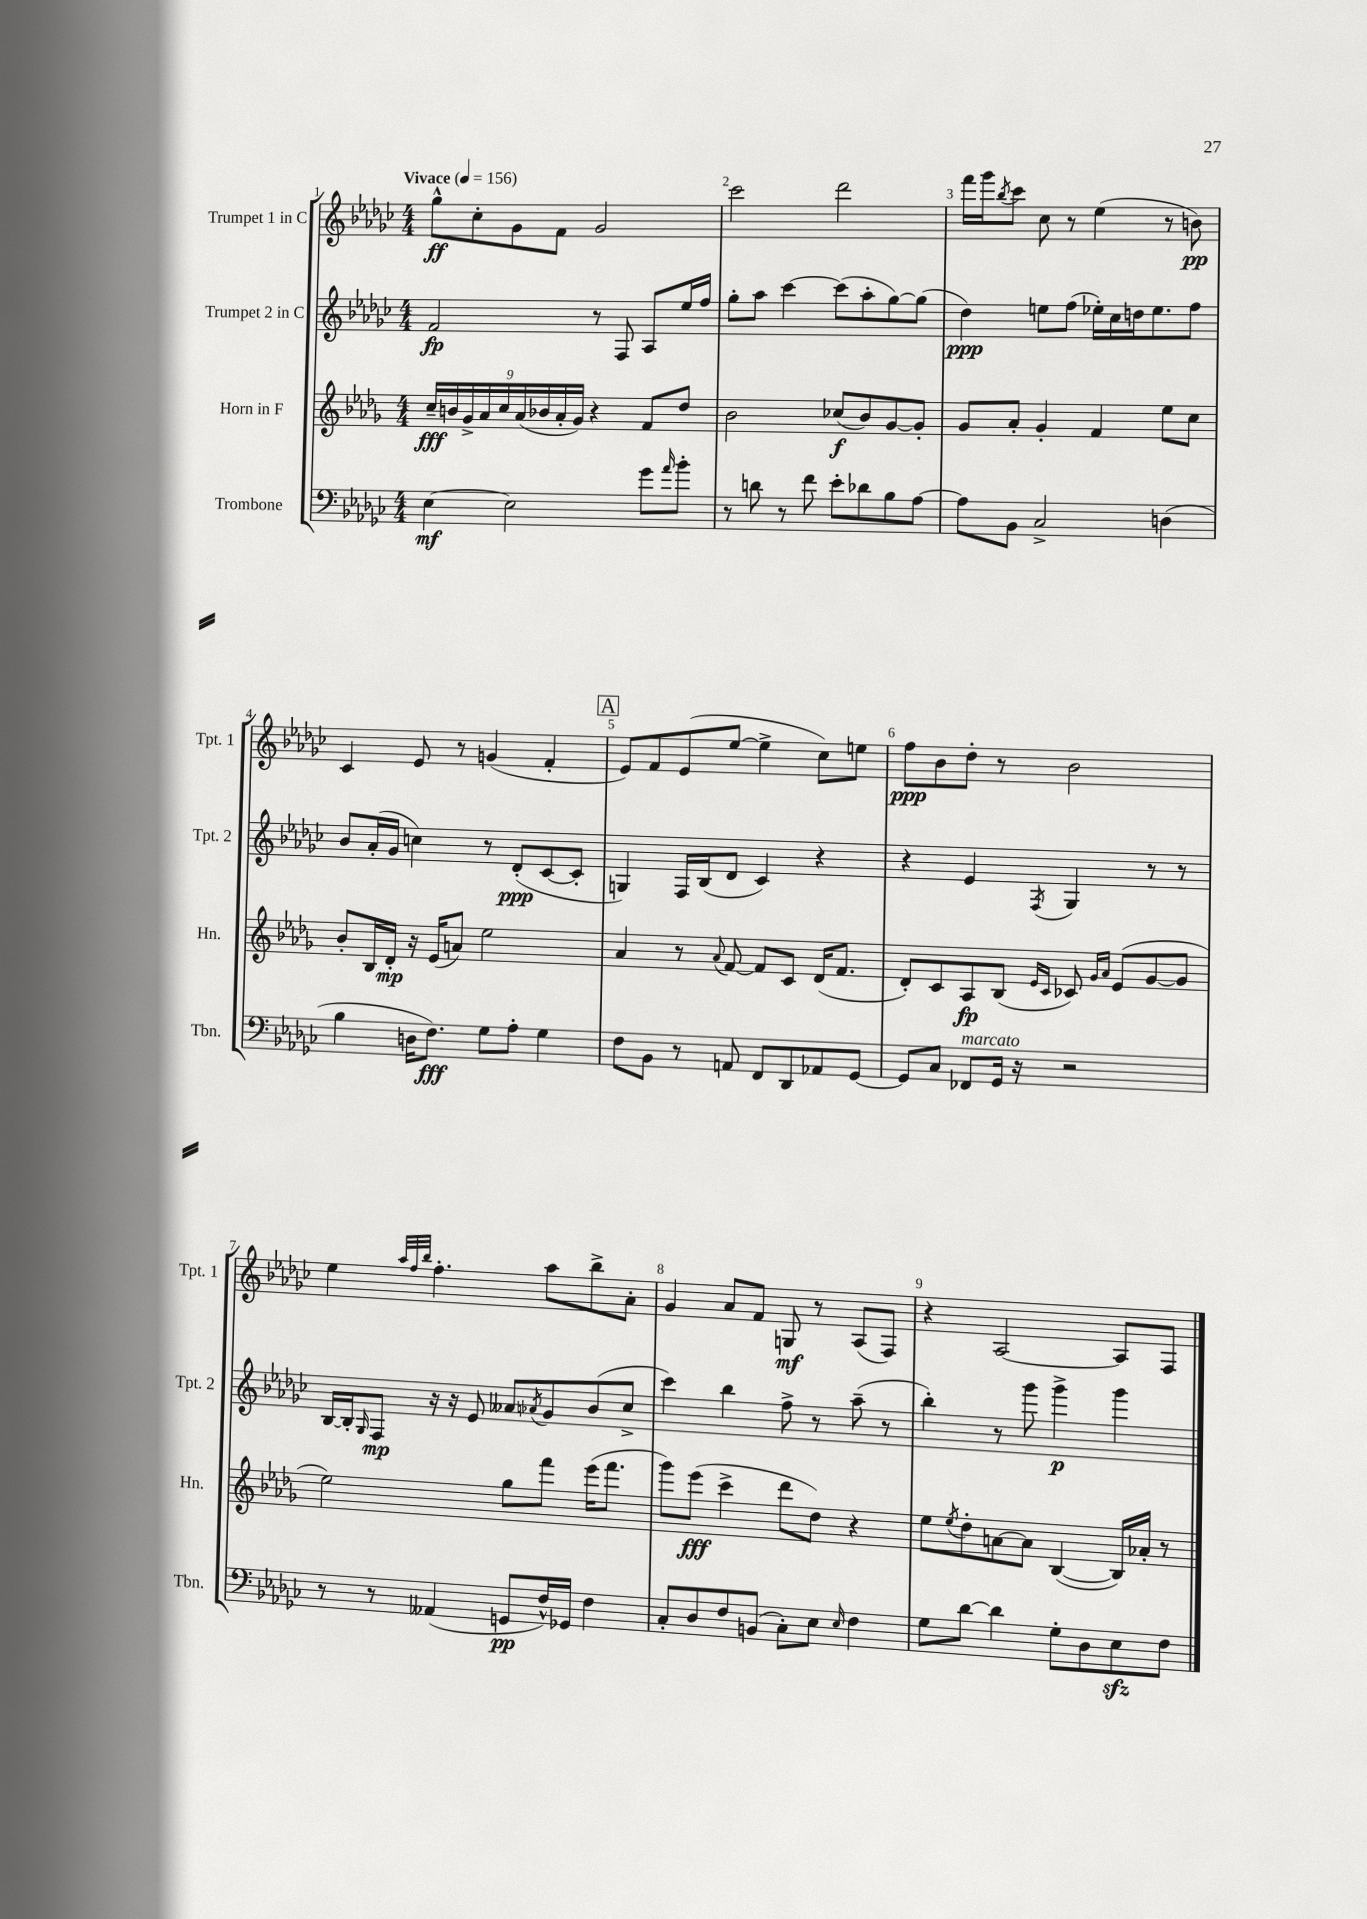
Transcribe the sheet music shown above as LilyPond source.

<<
\new StaffGroup <<
\new Staff = "s0" \with { instrumentName = "Trumpet 1 in C" shortInstrumentName = "Tpt. 1" } {
    \clef treble \key ges \major \numericTimeSignature \time 4/4 \tempo "Vivace" 4 = 156
    ges''8-^\ff ces''8-. ges'8 f'8 ges'2 |
    ces'''2 des'''2 |
    f'''16 ges'''16 \acciaccatura { bes''8 } ces'''8 ces''8 r8 ees''4( r8 b'8\pp) |
    ces'4 ees'8 r8 g'4( f'4-. |
    \mark \markup { \box "A" } ees'8) f'8 ees'8( ees''8~ ees''4-> ces''8) e''8 |
    f''8\ppp bes'8 des''8-. r8 bes'2 |
    ees''4 \grace { aes''32 f''32 bes''32 } f''4.-. aes''8 bes''8-> aes'8-. |
    ges'4 aes'8 f'8 g8\mf r8 aes8( f8) |
    r4 aes2~ aes8 f8 \bar "|." |
}
\new Staff = "s1" \with { instrumentName = "Trumpet 2 in C" shortInstrumentName = "Tpt. 2" } {
    \clef treble \key ges \major \numericTimeSignature \time 4/4
    f'2\fp r8 f8 aes8 ees''16 f''16 |
    ges''8-. aes''8 ces'''4~ ces'''8( aes''8-. ges''8~) ges''8( |
    des''4\ppp) e''8 f''8( ees''16-.) ces''16 d''16 ees''8. f''8 |
    bes'8 aes'16-.( ges'16 c''4) r8 des'8-.\ppp( ces'8~ ces'8-. |
    \mark \markup { \box "A" } g4) f16 bes16( des'8 ces'4) r4 |
    r4 ees'4 \acciaccatura { f8 } ges4 r8 r8 |
    bes16~ bes16-. \grace { ges16 } f8\mp r16 r16 ees'8 aeses'8 \acciaccatura { aes'8 } ges'8 bes'8( ces''8-> |
    ces'''4) bes''4 f''8-> r8 aes''8--( r8 |
    bes''4-.) r8 ges'''8 ges'''4->\p ges'''4 \bar "|." |
}
\new Staff = "s2" \with { instrumentName = "Horn in F" shortInstrumentName = "Hn." } {
    \clef treble \key des \major \numericTimeSignature \time 4/4
    \tuplet 9/8 { c''16--\fff b'16 ges'16-> aes'16 c''16 aes'16( bes'16 aes'16-. ges'16) } r4 f'8 des''8 |
    bes'2 ces''8\f( bes'8) ges'8~ ges'8-. |
    ges'8 aes'8-. ges'4-. f'4 ees''8 c''8 |
    bes'8-. bes16 des'16-.\mp r16 ees'16( a'8) ees''2 |
    \mark \markup { \box "A" } aes'4 r8 \appoggiatura { aes'8 } f'8~ f'8 c'8 des'16( f'8. |
    des'8-.) c'8 aes8\fp bes8( \grace { ees'16 c'16 } ces'8) \grace { ges'16 aes'16 } ees'8( ges'8~ ges'8 |
    ees''2) ges''8 f'''8 ees'''16( f'''8. |
    ges'''8) ees'''8\fff( c'''4-> des'''8 des''8) r4 |
    ees''8 \acciaccatura { ees''8 } des''8-. a'8~ a'8 bes4~( bes16) aes'16-. r8 \bar "|." |
}
\new Staff = "s3" \with { instrumentName = "Trombone" shortInstrumentName = "Tbn." } {
    \clef bass \key ges \major \numericTimeSignature \time 4/4
    ees4~\mf ees2 ges'8 \grace { aes'16 } bes'8-. |
    r8 d'8 r8 f'8 ees'8-. des'8 bes8 aes8~ |
    aes8 bes,8 ces2-> d4( |
    bes4 d16 f8.\fff) ges8 aes8-. ges4 |
    \mark \markup { \box "A" } f8 bes,8 r8 a,8 f,8 des,8 aes,8 ges,8~ |
    ges,8 ces8 fes,8^\markup { \italic "marcato" } ges,16 r16 r2 |
    r8 r8 aeses,4( g,8\pp f16-^) ges,16 f4 |
    ces8-. des8 f8 b,8( ces8-.) ees8 \grace { ees16 } f4 |
    ges8 des'8~ des'4 ges8-. des8 ees8\sfz f8 \bar "|." |
}
>>
>>
\layout { \context { \Score \override BarNumber.break-visibility = ##(#f #t #t) barNumberVisibility = #all-bar-numbers-visible } }
